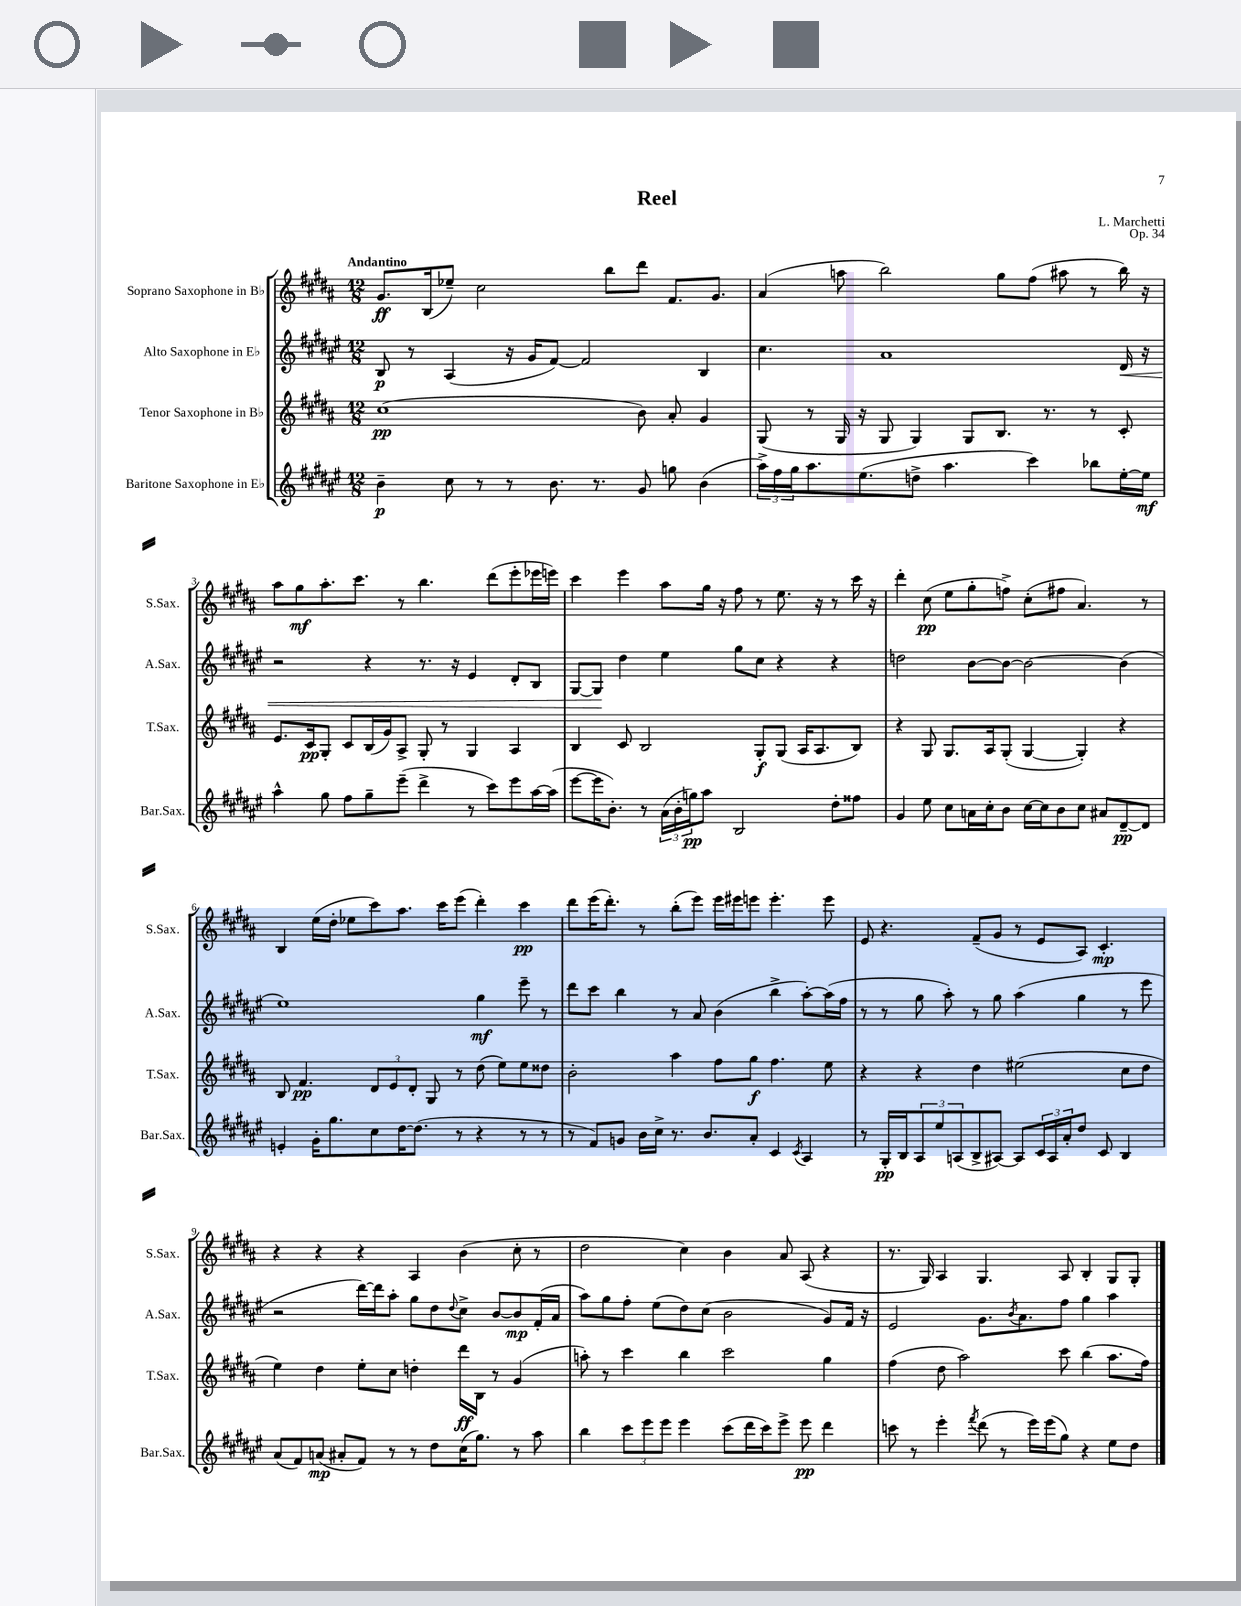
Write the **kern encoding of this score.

**kern	**dynam	**kern	**dynam	**kern	**dynam	**kern	**dynam
*part4	*part4	*part3	*part3	*part2	*part2	*part1	*part1
*staff4	*staff4	*staff3	*staff3	*staff2	*staff2	*staff1	*staff1
*I"Baritone Saxophone in E♭	*	*I"Tenor Saxophone in B♭	*	*I"Alto Saxophone in E♭	*	*I"Soprano Saxophone in B♭	*
*I'Bar.Sax.	*	*I'T.Sax.	*	*I'A.Sax.	*	*I'S.Sax.	*
*clefG2	*	*clefG2	*	*clefG2	*	*clefG2	*
*k[f#c#g#d#a#e#]	*	*k[f#c#g#d#a#]	*	*k[f#c#g#d#a#e#]	*	*k[f#c#g#d#a#]	*
*M12/8	*	*M12/8	*	*M12/8	*	*M12/8	*
=1	=1	=1	=1	=1	=1	=1	=1
!	!	!	!	!	!	!LO:TX:a:B:t=Andantino	!
4b~\	p	(1cc#	pp	8B/	p	8.g#/L	ff
.	.	.	.	8r	.	.	.
.	.	.	.	.	.	(16B/k	.
8cc#\	.	.	.	(4A#/	.	8ee-X~/J)	.
8r	.	.	.	.	.	2cc#\	.
8r	.	.	.	16r	.	.	.
.	.	.	.	16g#/KL	.	.	.
8.b\	.	.	.	[8f#/J)	.	.	.
.	.	.	.	2f#/]	.	.	.
8.r	.	.	.	.	.	.	.
.	.	.	.	.	.	8bb\L	.
8g#/	.	8b\)	.	.	.	8ddd#\J	.
8ggn\	.	8a#'/	.	.	.	8.f#/L	.
(4b\	.	4g#/	.	4B/	.	.	.
.	.	.	.	.	.	8.g#/J	.
=2	=2	=2	=2	=2	=2	=2	=2
24aa#^\LL)	.	(8G#/	.	4.cc#\	.	(4a#/	.
24ff#\	.	.	.	.	.	.	.
24gg#\J	.	.	.	.	.	.	.
8.aa#\	.	8r	.	.	.	.	.
.	.	16G#/	.	.	.	8aan\	.
(8.ee#\	.	16r	.	.	.	.	.
.	.	8G#/	.	1a#	.	2bb\)	.
8ddn^\J	.	4G#/)	.	.	.	.	.
4.aa#\	.	.	.	.	.	.	.
.	.	8G#/L	.	.	.	.	.
.	.	8.B/J	.	.	.	8gg#\L	.
4ccc#\)	.	.	.	.	.	(8ff#\J	.
.	.	8.r	.	.	.	.	.
.	.	.	.	.	.	8aa#X\	.
8bb-X\L	.	8r	.	.	.	8r	.
!	!	!	!	!	!LO:HP:b	!	!
[16ee#'\L	.	8c#'/	.	16d#/	<	16bb\)	.
16ee#\JJ]	mf	.	.	16r	.	16r	.
!!LO:LB:g=z
=3	=3	=3	=3	=3	=3	=3	=3
4aa#^^\	.	8.e/L	.	2r	.	8aa#\L	.
.	.	.	.	.	.	8gg#\	mf
.	.	16c#/k	pp	.	.	.	.
8gg#\	.	8G#'/J	.	.	.	8.aa#'\	.
8ff#\L	.	8c#/L	.	.	.	.	.
.	.	.	.	.	.	8.ccc#\J	.
8gg#~\	.	(16B/L	.	4r	.	.	.
.	.	16g#/J)	.	.	.	.	.
(8eee#~\J	.	8A#^/J	.	.	.	8r	.
4ddd#^\	.	8G#'/	.	8.r	.	4.bb\	.
.	.	8r	.	.	.	.	.
.	.	.	.	16r	.	.	.
8r	.	4G#/	.	4e#/	.	.	.
8ccc#\L)	.	.	.	.	.	(8ddd#\L	.
8eee#\	.	4A#/	.	8d#'/L	.	8eee'\	.
[16aa#\L	.	.	.	8B/J	.	16eee-X\L	.
(16aa#\JJ]	.	.	.	.	.	16eeen\JJ)	.
=4	=4	=4	=4	=4	=4	=4	=4
[8eee#\L	.	4B/	.	[8G#/L	.	4ccc#\	.
16eee#\K]	.	.	.	8G#/J]	.	.	.
8.b'\J)	.	.	.	.	.	.	.
.	.	8c#/	.	4dd#\	[	4eee\	.
8r	.	2B/	.	.	.	.	.
(24a#\LL	.	.	.	4ee#\	.	8aa#\L	.
24b'\	.	.	.	.	.	.	.
24ggn\J)	pp	.	.	.	.	.	.
8aa#\J	.	.	.	.	.	16gg#\Jk	.
.	.	.	.	.	.	16r	.
2B/	.	.	.	8gg#\L	.	8ff#\	.
.	.	8G#'/L	f	8cc#\J	.	8r	.
.	.	(8G#/J	.	4r	.	8.ee\	.
.	.	16A#/KL	.	.	.	.	.
.	.	8.A#/	.	.	.	16r	.
8dd#'\L	.	.	.	4r	.	8r	.
8ff##X\J	.	8B/J)	.	.	.	16ccc#\	.
.	.	.	.	.	.	16r	.
=5	=5	=5	=5	=5	=5	=5	=5
4g#/	.	4r	.	2ddn\	.	4ddd#'\	.
8ee#\	.	8G#/	.	.	.	(8cc#\	pp
8cc#\L	.	8.G#/L	.	.	.	8ee\L	.
16an\L	.	.	.	[8b\L	.	8gg#'\	.
16cc#'\J	.	16A#/k	.	.	.	.	.
8b\J	.	(8G#'/J	.	8b\J_	.	8ffn^\J)	.
[16cc#\LL	.	[4G#/	.	2b\_	.	(8cc#'\L	.
16cc#\J]	.	.	.	.	.	.	.
8b\	.	.	.	.	.	8ff#X\J	.
8cc#\J	.	4G#'/])	.	.	.	4.a#/)	.
8a#X/L	.	.	.	.	.	.	.
[8d#~/	pp	4r	.	(4b\]	.	.	.
8d#/J]	.	.	.	.	.	8r	.
!!LO:LB:g=z
=6	=6	=6	=6	=6	=6	=6	=6
4en'/	.	8B/	.	1ee#)	.	4B/	.
.	.	4.f#/	pp	.	.	.	.
16g#'\KL	.	.	.	.	.	(16ee\LL	.
8.gg#\	.	.	.	.	.	16dd#'\JJ	.
.	.	.	.	.	.	8ee-X\L	.
8cc#\	.	12d#/L	.	.	.	8ccc#\)	.
.	.	12e/	.	.	.	.	.
[16dd#\K	.	.	.	.	.	8.aa#\J	.
.	.	12d#'/J	.	.	.	.	.
(8.dd#\J]	.	.	.	.	.	.	.
.	.	8G#/	.	.	.	.	.
.	.	.	.	.	.	16ccc#\KL	.
8r	.	8r	.	.	.	(8eee\J	.
4r	.	(8dd#\	.	4gg#\	mf	4ddd#'\)	.
.	.	8ee\L)	.	.	.	.	.
8r	.	8ee\	.	8eee#~\	.	4ccc#\	pp
8r	.	8dd##X\J	.	8r	.	.	.
=7	=7	=7	=7	=7	=7	=7	=7
8r	.	2b'\	.	8ddd#\L	.	8ddd#\L	.
8f#/L)	.	.	.	8ccc#\J	.	(16eee\K	.
.	.	.	.	.	.	8.ddd#'\J)	.
8gn/J	.	.	.	4bb\	.	.	.
16b\LL	.	.	.	.	.	8r	.
16cc#^\JJ	.	.	.	.	.	.	.
8.r	.	4aa#\	.	8r	.	(8bb'\L	.
.	.	.	.	8a#/	.	8eee\J)	.
8.b/L	.	.	.	.	.	.	.
.	.	8ff#\L	.	(4b\	.	16eee\LL	.
.	.	.	.	.	.	16eee#X\J	.
8a#'/J	.	8gg#\J	f	.	.	8eeen\J	.
4c#/	.	4.ff#\	.	4bb^\	.	4.eee'\	.
8qc#/	.	.	.	.	.	.	.
4A#/	.	.	.	[8aa#'\L)	.	.	.
.	.	8ee\	.	(16aa#\L]	.	8eee\	.
.	.	.	.	16ff#\JJ	.	.	.
=8	=8	=8	=8	=8	=8	=8	=8
8r	.	4r	.	8r	.	8e/	.
16G#'/LL	pp	.	.	8r	.	4.r	.
16B/J	.	.	.	.	.	.	.
12A#/	.	4r	.	8gg#\	.	.	.
12ee#/	.	.	.	.	.	.	.
.	.	.	.	8aa#'\)	.	.	.
(12An/	.	.	.	.	.	.	.
8B^/	.	4dd#\	.	8r	.	(8f#~/L	.
[8A#X/J)	.	.	.	8gg#\	.	8g#/J	.
8A#/L]	.	(2ee#X\	.	(4aa#\	.	8r	.
24c#/L	.	.	.	.	.	8e/L	.
24A#/	.	.	.	.	.	.	.
24a#'/J	.	.	.	.	.	.	.
8dd#/J	.	.	.	4gg#\	.	8A#/J)	.
8c#/	.	.	.	.	.	4.c#'/	mp
4B/	.	8cc#\L	.	8r	.	.	.
.	.	8dd#\J	.	8eee#\	.	.	.
!!LO:LB:g=z
=9	=9	=9	=9	=9	=9	=9	=9
(8a#/L	.	4ee\)	.	2r	.	4r	.
8f#/)	.	.	.	.	.	.	.
(8an/J	mp	4dd#\	.	.	.	4r	.
8a#X'/L	.	.	.	.	.	.	.
8f#/J)	.	8ee'\L	.	[16ddd#\LL)	.	4r	.
.	.	.	.	16ddd#\J]	.	.	.
8r	.	8cc#\J	.	8aa#'\J	.	.	.
8r	.	4ddn'\	.	8gg#\L	.	4A#/	.
8dd#\L	.	.	.	8dd#\	.	.	.
.	.	.	.	8qqdd#/	.	.	.
(16cc#\K	.	16ddd#\LL	ff	8cc#^\J	.	(4b\	.
8.gg#\J)	.	16B\JJ	.	.	.	.	.
.	.	8r	.	[8b/L	.	.	.
8r	.	(4g#/	.	8b/]	mp	8cc#'\	.
8aa#\	.	.	.	(16f#'/L	.	8r	.
.	.	.	.	16a#/JJ	.	.	.
=10	=10	=10	=10	=10	=10	=10	=10
4bb\	.	8aan'\)	.	8aa#\L)	.	2dd#\	.
.	.	8r	.	8gg#\	.	.	.
12ccc#\L	.	4ccc#\	.	8ff#'\J	.	.	.
12eee#\	.	.	.	.	.	.	.
.	.	.	.	(8ee#\L	.	.	.
12eee#\J	.	.	.	.	.	.	.
4eee#\	.	4bb\	.	8dd#\)	.	4cc#\)	.
.	.	.	.	(8cc#\J	.	.	.
(8ccc#\L	.	2ccc#\	.	2b\	.	4b\	.
16ddd#\L	.	.	.	.	.	.	.
16ccc#\J)	.	.	.	.	.	.	.
8eee#^\J	.	.	.	.	.	8a#/	.
8eee#\	pp	.	.	.	.	(8A#/	.
4ddd#\	.	4gg#\	.	8g#/L)	.	4r	.
.	.	.	.	16f#/Jk	.	.	.
.	.	.	.	16r	.	.	.
=11	=11	=11	=11	=11	=11	=11	=11
8cccn\	.	(4ff#\	.	2e#/	.	8.r	.
8r	.	.	.	.	.	.	.
.	.	.	.	.	.	16G#/)	.
4eee#'\	.	8dd#\	.	.	.	4A#/	.
.	.	2aa#\)	.	.	.	.	.
8qfff#/	.	.	.	.	.	.	.
(8ddd#\	.	.	.	8.g#\L	.	4.G#/	.
8r	.	.	.	.	.	.	.
.	.	.	.	8qb/	.	.	.
.	.	.	.	8.a#\	.	.	.
16eee#\LL)	.	.	.	.	.	.	.
(16eee#\J	.	.	.	.	.	.	.
8gg#\J)	.	8ccc#\	.	8ff#\J	.	8A#/	.
4r	.	(4bb\	.	4gg#\	.	4B'/	.
8ee#\L	.	8.aa#\L	.	4aa#\	.	8G#/L	.
8dd#\J	.	.	.	.	.	8G#'/J	.
.	.	16ff#\Jk)	.	.	.	.	.
==	==	==	==	==	==	==	==
*-	*-	*-	*-	*-	*-	*-	*-
